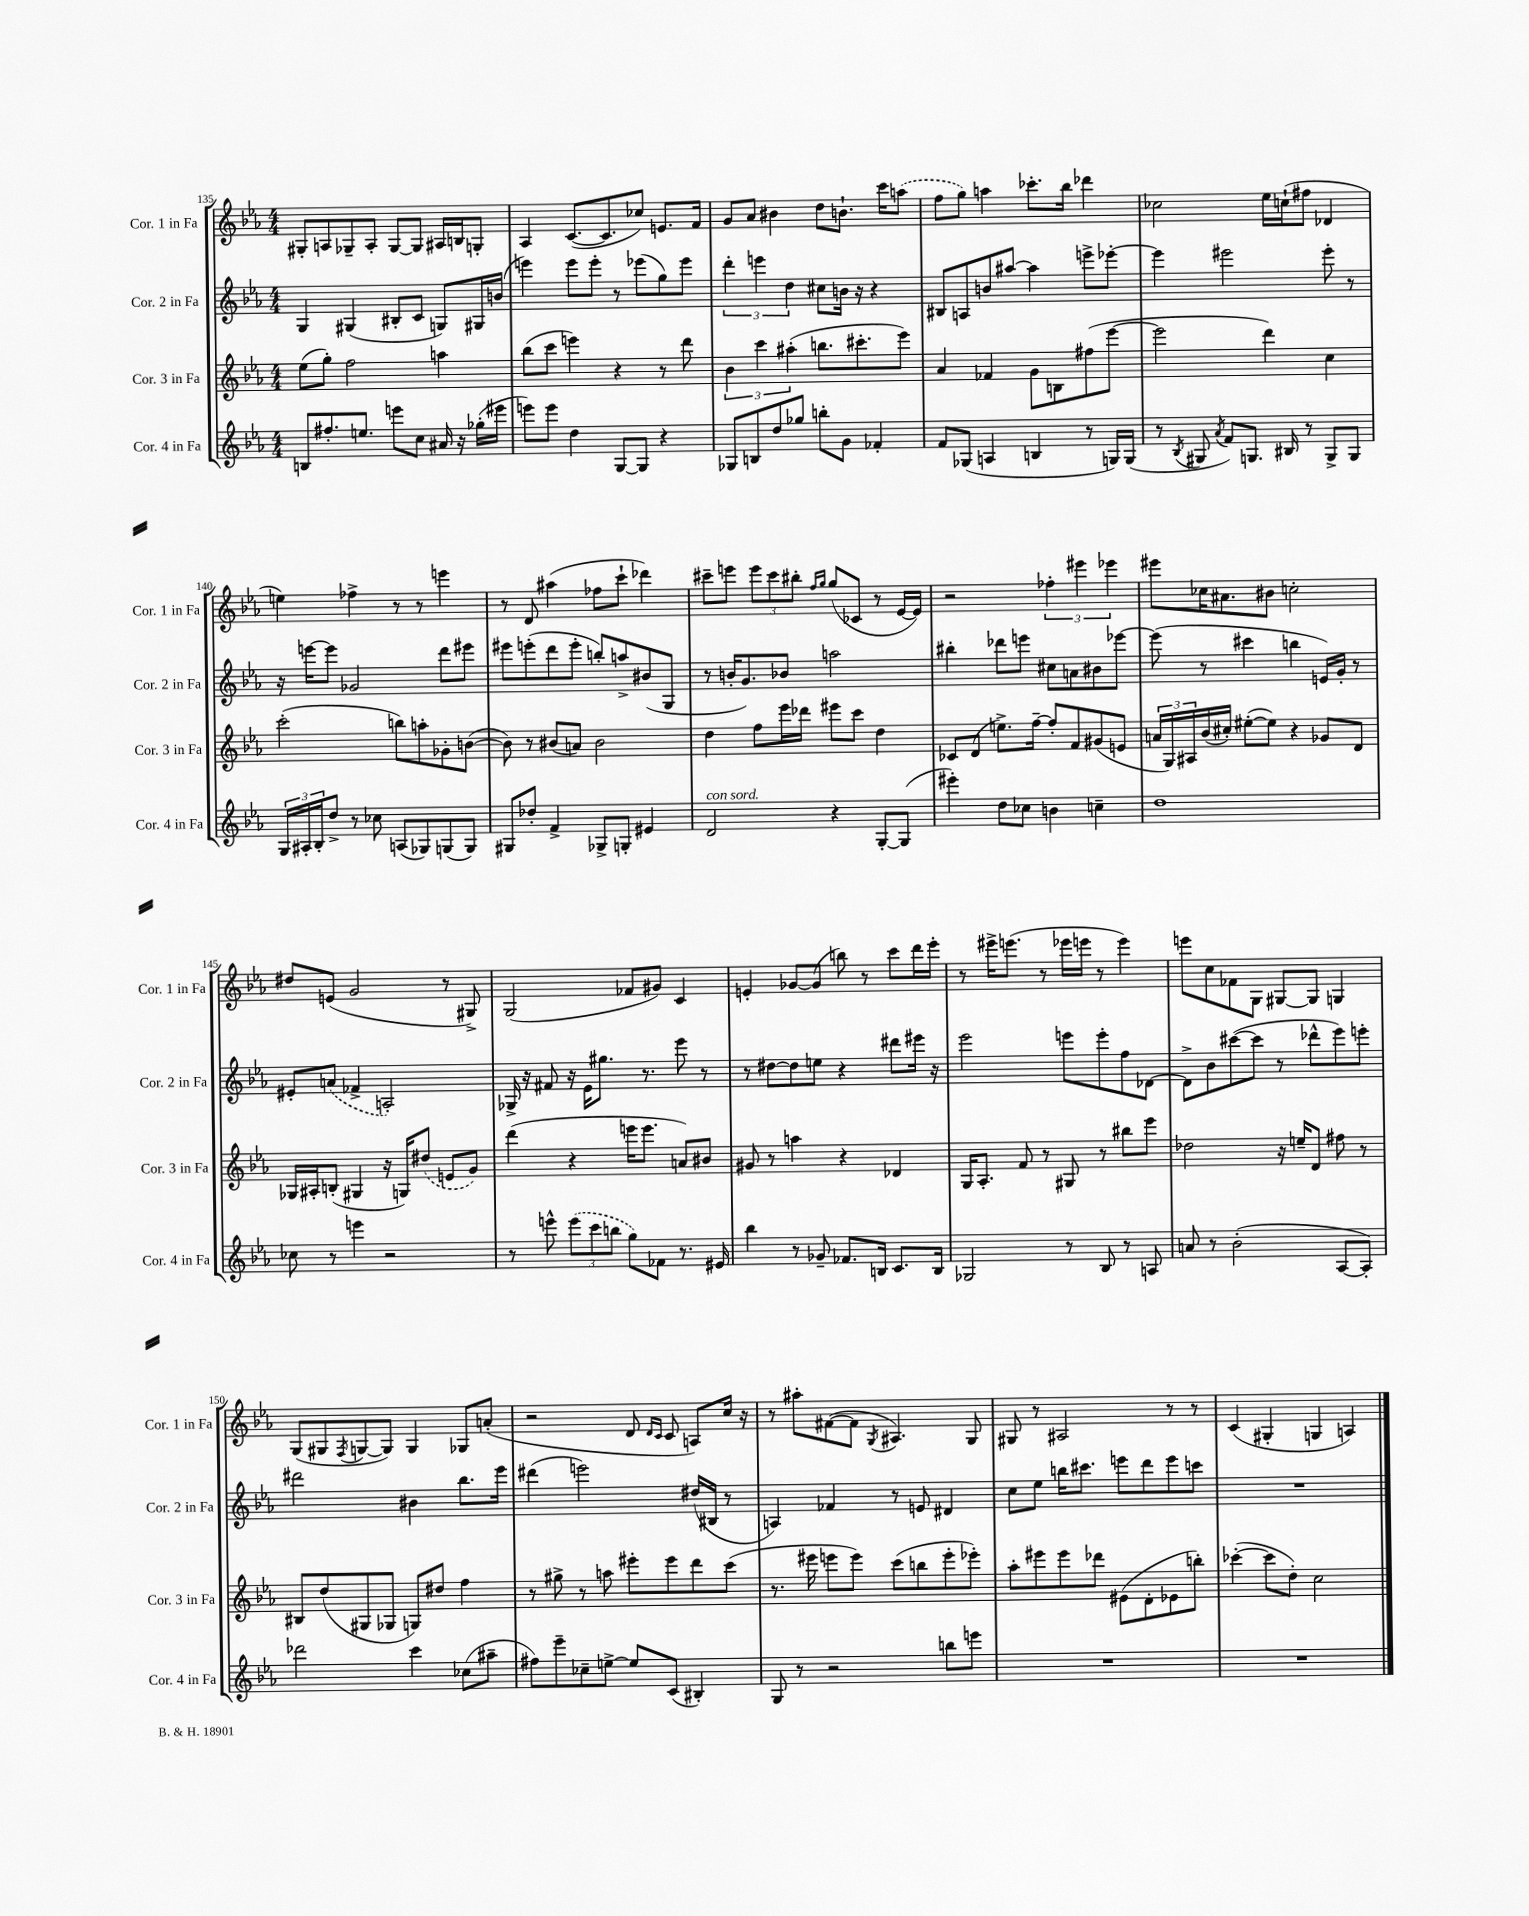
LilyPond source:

<<
\new StaffGroup <<
\new Staff = "s0" \with { instrumentName = "Cor. 1 in Fa" shortInstrumentName = "Cor. 1 in Fa" } {
    \clef treble \key ees \major \numericTimeSignature \time 4/4
    gis8-. a8 ges8-- a8-. ges8~ ges8 ais16 b16 g8-. |
    aes4 c'8.~( c'8. ces''8) e'8. f'16 |
    g'8 aes'8 bis'4 d''8 b'8.-! c'''16 \once \slurDashed a''8( |
    f''8 g''8) a''4 ces'''8.-. bes''16 des'''4 |
    ces''2 ees''16 c''16-!( fis''8 des'4 |
    e''4) fes''4-> r8 r8 e'''4 |
    r8 d'8 ais''4( fes''8 c'''8-! des'''4) |
    cis'''8-- e'''8 \tuplet 3/2 { e'''8 cis'''8 bis''8-. } \grace { f''16 g''16 } g''8( ces'8 r8 ees'16~ ees'16) |
    r2 \tuplet 3/2 { fes''4-. eis'''4 ees'''4 } |
    eis'''8 ces''16 ais'8. bis'8 c''2-. |
    dis''8 e'8( g'2 r8 gis8->) |
    g2( fes'8 gis'8) c'4 |
    e'4-. ges'8~ ges'8( b''8) r8 c'''8 d'''16 ees'''16-. |
    r8 eis'''16-> e'''8.( r8 ees'''16 e'''16 r8 e'''4) |
    e'''8 c''8 fes'8 g8 gis8~ gis8 g4 |
    g8( gis8 \acciaccatura { f8 } g8~ g8) g4 ges8 a'8-.( |
    r2 d'8 \grace { d'16 c'16 } c'8 a8) c''16 r16 |
    r8 ais''8-. fis'8~( fis'8 \acciaccatura { g8 } ais4.) g8 |
    gis8 r8 ais2 r8 r8 |
    c'4( gis4-. g4 a4) \bar "|." |
}
\new Staff = "s1" \with { instrumentName = "Cor. 2 in Fa" shortInstrumentName = "Cor. 2 in Fa" } {
    \clef treble \key ees \major \numericTimeSignature \time 4/4
    g4 gis4( bis8-. c'8 g8) gis16 b'16( |
    e'''4) e'''8 e'''8-. r8 ees'''8( g''8) ees'''8 |
    \tuplet 3/2 { d'''4-. e'''4 d''4 } cis''8 b'16 r16 r4 |
    bis8 a8 b'8 ais''8~ ais''4 e'''8-> ees'''8~-. |
    ees'''4 eis'''2 eis'''8-. r8 |
    r16 e'''16~ e'''8 ges'2 d'''8 eis'''8 |
    eis'''8 e'''8-.( d'''8 e'''8-. b''8-.) a''8-> bis'8( g8 |
    r8 b'16-. g'8.) bes'8 a''2 |
    bis''4-. des'''8 e'''8 cis''8 a'8 bis'8 ees'''8~ |
    ees'''8( r8 cis'''4 b''4 e'16) g'16-. r8 |
    eis'8-. \once \slurDashed a'8( fes'4-> a2-.) |
    ges16-> r16 fis'8 r16 ees'16 gis''8. r8. ees'''8 r8 |
    r8 dis''8~ dis''8 e''8 r4 dis'''8 eis'''16 r16 |
    ees'''2 e'''8 e'''8-. f''8 des'8~ |
    des'8-> bes'8 cis'''8~( cis'''8 r8 des'''8-^ ees'''8) e'''8-. |
    dis'''2 bis'4 bes''8. ees'''16 |
    dis'''4( e'''2) dis''16( bis16 r8 |
    a4) fes'4 r8 e'8 dis'4 |
    c''8 ees''8 b''16 cis'''8. e'''8 d'''8 e'''8 c'''8 |
    R1 \bar "|." |
}
\new Staff = "s2" \with { instrumentName = "Cor. 3 in Fa" shortInstrumentName = "Cor. 3 in Fa" } {
    \clef treble \key ees \major \numericTimeSignature \time 4/4
    ees''8( g''8-.) f''2 a''4 |
    bes''8( c'''8 e'''4) r4 r8 d'''8 |
    \tuplet 3/2 { bes'4 c'''4 ais''4-.( } b''8. cis'''8.-. ees'''8) |
    aes'4 fes'4 g'8 b8 fis''8( ees'''8~ |
    ees'''2 d'''4) c''4 |
    c'''2-.( b''8) a''8-. ges'8-. b'8~( |
    b'8) r8 bis'8( a'8) bis'2 |
    d''4 f''8 ees'''16 des'''16 eis'''8 c'''8 d''4 |
    ces'8 d'8( e''8.->) f''16~-- f''8-. f'8 gis'8( e'8 |
    \tuplet 3/2 { a'16 g16) ais16 } bes'16( cis''16-.) eis''8~-.( eis''8) r4 ges'8 d'8 |
    ges16 ais16-. b8-.( gis4 r16 g16) \once \slurDashed dis''8( e'8 g'8) |
    d'''4( r4 e'''16 e'''8. a'8) bis'8 |
    gis'8 r8 a''4 r4 des'4 |
    g16 aes8.-. f'8 r8 gis8 r8 bis''8 ees'''8 |
    des''2 r16 e''16-- d'8 fis''8 r8 |
    bis8 d''8( gis8 ges8 g8) dis''8 f''4 |
    r8 gis''8-> r8 a''8 eis'''8-. eis'''8 d'''8 c'''8( |
    r8. eis'''16 e'''8 e'''8) c'''8( b''8 e'''8-. ees'''8-.) |
    aes''8-. eis'''8 eis'''8 des'''8 eis'8( d'8-. ees'8 b''8-.) |
    ces'''4~-.( ces'''8 d''8-.) c''2 \bar "|." |
}
\new Staff = "s3" \with { instrumentName = "Cor. 4 in Fa" shortInstrumentName = "Cor. 4 in Fa" } {
    \clef treble \key ees \major \numericTimeSignature \time 4/4
    b8 fis''8.-. e''8. e'''8 c''8 ais'16 r16 ges''16-.( eis'''16 |
    e'''8) e'''8 d''4 g8~ g8 r4 |
    ges8 b8 d''8 ges''8 b''8-. g'8 fes'4-. |
    f'8 ges8( a4 b4 r8 g16) g16( |
    r8 \acciaccatura { bes8 } gis8 \acciaccatura { aes'8 } f'8) g8. bis16 r8 g8-> g8 |
    \tuplet 3/2 { g16 ais16-. bes16-. } d''8-> r8 ces''8 a8( ges8) g8( g8) |
    gis8 des''8-. f'4-> ges8-> g8-. eis'4 |
    d'2^\markup { \italic "con sord." } r4 g8~-. g8( |
    eis'''4-.) d''8 ces''8 b'4 c''4-- |
    d''1 |
    ces''8 r8 e'''4 r2 |
    r8 e'''8-^ \tuplet 3/2 { \once \slurDashed e'''8( c'''8 b''8 } g''8) fes'8 r8. eis'16 |
    bes''4 r8 ges'8-- fes'8. b16 c'8. b16 |
    ges2 r8 bes8 r8 a8 |
    a'8 r8 bes'2-.( aes8~ aes8-.) |
    des'''2 c'''4 ces''8( ais''8-- |
    fis''8) ees'''8-- ces''8-- e''8~-> e''8 c'8( bis4-.) |
    g8 r8 r2 b''8 e'''8 |
    R1 |
    R1 \bar "|." |
}
>>
>>
\layout { \context { \Score currentBarNumber = #135 } }
